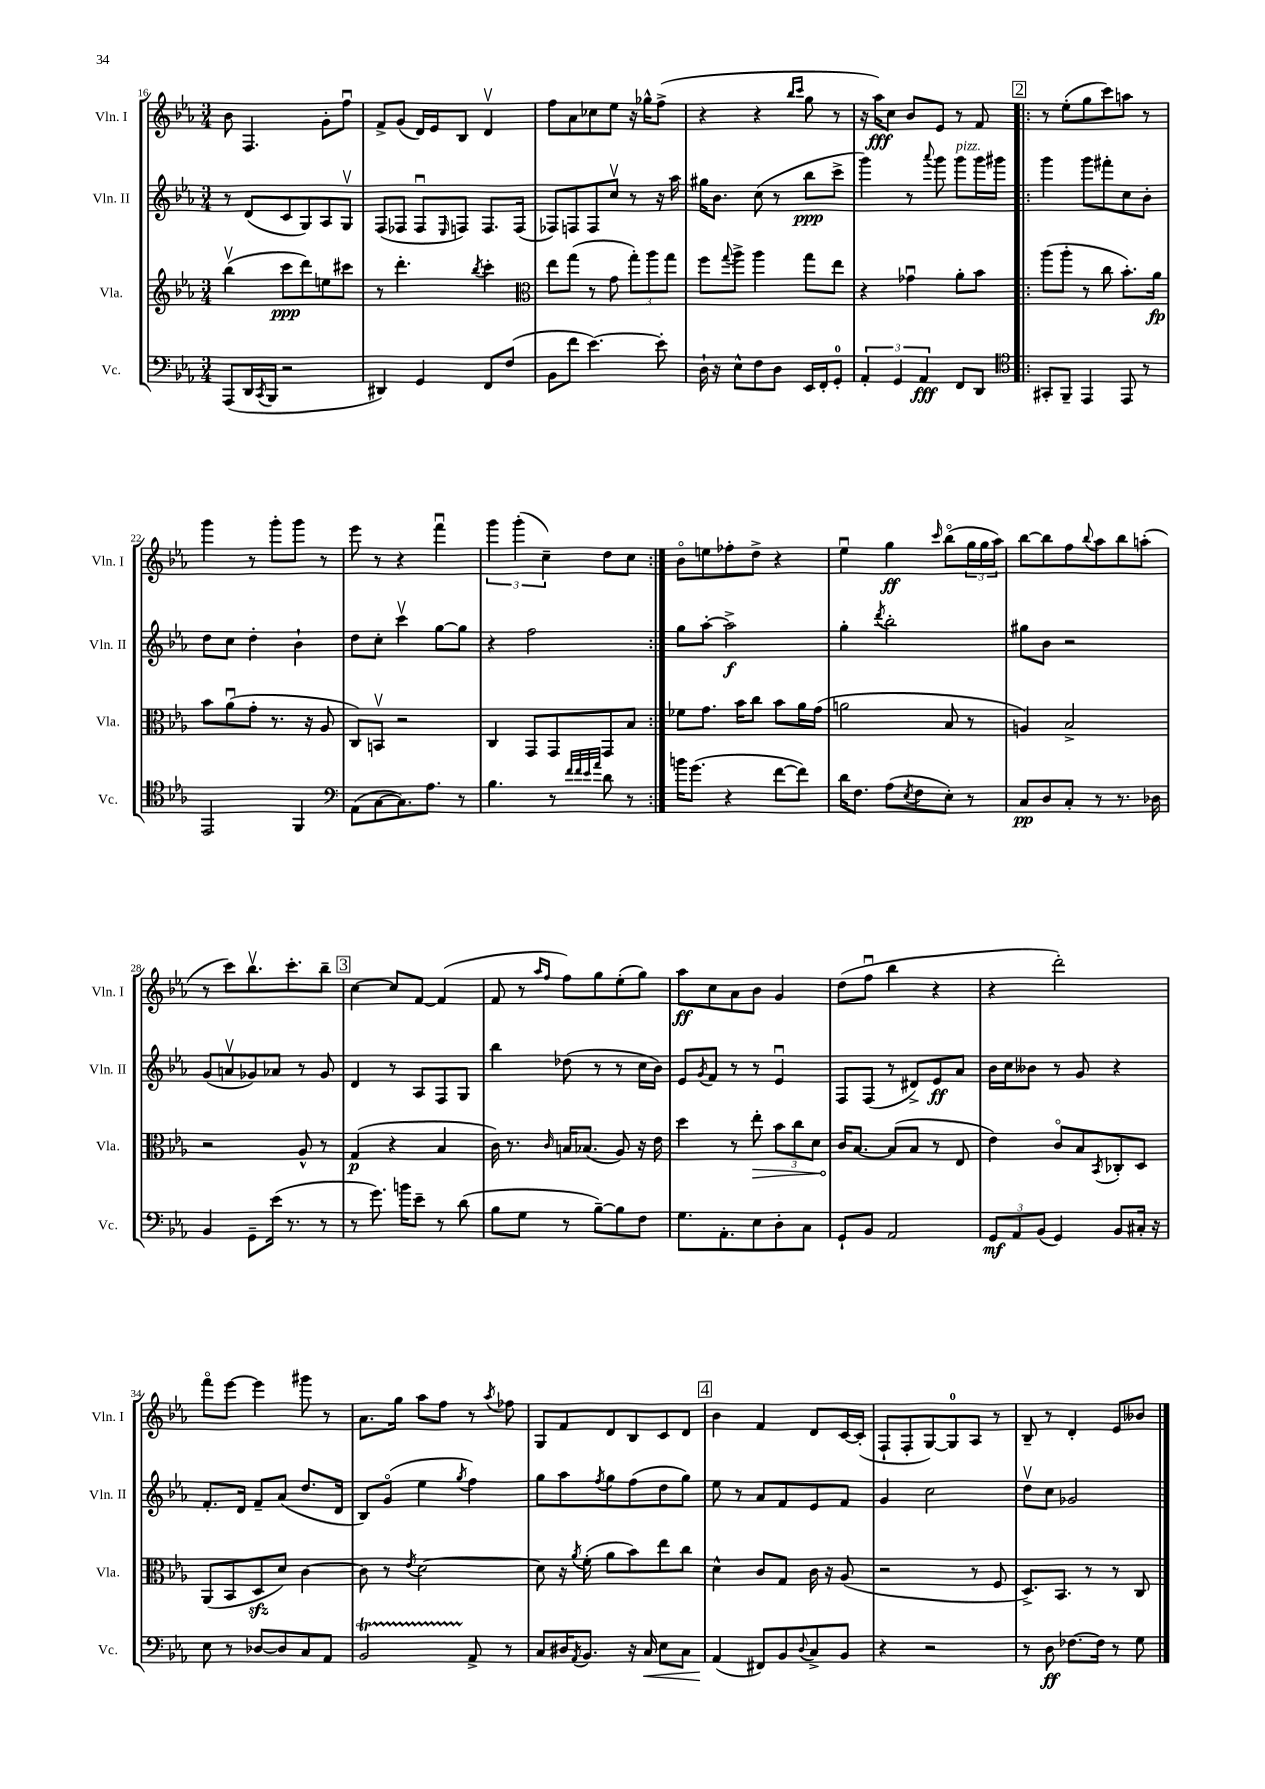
<<
\new StaffGroup <<
\new Staff = "s0" \with { instrumentName = "Vln. I" shortInstrumentName = "Vln. I" } {
    \clef treble \key ees \major \numericTimeSignature \time 3/4
    bes'8 f4. g'8-. f''8\downbow |
    f'8-> g'8( d'16) ees'16 bes8 d'4\upbow |
    f''8 aes'8 ces''8 ees''8 r16 ges''16-^ f''8->( |
    r4 r4 \grace { bes''16 c'''16 } g''8 r8 |
    r16 aes''16\fff) c''8 bes'8 ees'8 r8 f'8 |
    \repeat volta 2 { \mark \markup { \box "2" } r8 ees''8-.( g''8 c'''8) a''8 r8 |
    g'''4 r8 g'''8-. g'''8 r8 |
    ees'''8 r8 r4 f'''4\downbow |
    \tuplet 3/2 { g'''4 g'''4-.( c''4--) } d''8 c''8 | }
    bes'8\flageolet e''8 fes''8-. d''8-> r4 |
    ees''4\downbow g''4\ff \grace { c'''16 } bes''8\flageolet( \tuplet 3/2 { g''16 g''16 aes''16) } |
    bes''8~ bes''8 f''8 \appoggiatura { bes''8 } aes''8 bes''8 a''8-.( |
    r8 c'''8) bes''8.\upbow c'''8.-. bes''8-- |
    \mark \markup { \box "3" } c''4~ c''8 f'8~ f'4( |
    f'8 r8 \grace { aes''16 f''16 } f''8) g''8 ees''8-.( g''8) |
    aes''8\ff c''8 aes'8 bes'8 g'4 |
    d''8( f''8\downbow bes''4 r4 |
    r4 d'''2-.) |
    f'''8\flageolet ees'''8~ ees'''4 gis'''8 r8 |
    aes'8. g''16 aes''8 f''8 r8 \acciaccatura { aes''8 } fes''8 |
    g8 f'8 d'8 bes8 c'8 d'8 |
    \mark \markup { \box "4" } bes'4 f'4 d'8 c'16~ c'16-.( |
    f8-! f8-. g8~) g8-0 aes8 r8 |
    bes8-- r8 d'4-. ees'8 beses'8 \bar "|." |
}
\new Staff = "s1" \with { instrumentName = "Vln. II" shortInstrumentName = "Vln. II" } {
    \clef treble \key ees \major \numericTimeSignature \time 3/4
    r8 d'8( c'8 g8) aes8 g8\upbow |
    f8( fes8 fes8\downbow \grace { ees16 } f8) f8. f16( |
    fes8) f8 f8 c''8\upbow r8 r16 aes''16 |
    gis''16 bes'8. c''8( r8 bes''8\ppp c'''8-> |
    g'''4) r8 \appoggiatura { aes'''8 } g'''8 g'''8^\markup { \italic "pizz." } g'''16 gis'''16 |
    \repeat volta 2 { \mark \markup { \box "2" } g'''4 g'''8 fis'''8-. c''8 bes'8-. |
    d''8 c''8 d''4-. bes'4-! |
    d''8 c''8-. c'''4\upbow g''8~ g''8 |
    r4 f''2 | }
    g''8 aes''8~-. aes''2->\f |
    g''4-. \acciaccatura { d'''8 } bes''2-. |
    gis''8 bes'8 r2 |
    g'8( a'8\upbow ges'8) aes'8 r8 ges'8 |
    \mark \markup { \box "3" } d'4 r8 aes8 f8 g8 |
    bes''4 des''8( r8 r8 c''16 bes'16) |
    ees'8 \acciaccatura { g'8 } f'8 r8 r8 ees'4\downbow |
    f8 f8( r8 dis'8->) ees'8\ff aes'8 |
    bes'16 c''16 beses'8 r8 g'8 r4 |
    f'8.-. d'16 f'8-- aes'8( d''8. d'16 |
    bes8) g'8\flageolet( ees''4 \acciaccatura { g''8 } f''4) |
    g''8 aes''8 \acciaccatura { f''8 } g''8 f''8( d''8 g''8) |
    \mark \markup { \box "4" } ees''8 r8 aes'8 f'8 ees'8 f'8 |
    g'4 c''2 |
    d''8\upbow c''8 ges'2 \bar "|." |
}
\new Staff = "s2" \with { instrumentName = "Vla." shortInstrumentName = "Vla." } {
    \clef treble \key ees \major \numericTimeSignature \time 3/4
    bes''4\upbow( c'''8\ppp d'''8) e''8 cis'''8 |
    r8 d'''4.-. \acciaccatura { bes''8 } c'''4-. |
    \clef alto ees''8 g''8( r8 g'8 \tuplet 3/2 { g''8-.) aes''8 g''8 } |
    f''8 \appoggiatura { g''8 } aes''8-> aes''4 g''8 ees''8 |
    r4 ges'4\downbow aes'8-. bes'8 |
    \repeat volta 2 { \mark \markup { \box "2" } aes''8( aes''8-. r8 c''8 bes'8.-.) aes'16\fp |
    bes'8 aes'8\downbow( g'8-. r8. r16 aes8 |
    c8) b,8\upbow r2 |
    c4 g,8 g,8 g,8 bes8 | }
    fes'8 g'8. bes'16 c''8 bes'8 aes'16 g'16( |
    a'2 bes8 r8 |
    a4) bes2-> |
    r2 aes8-^ r8 |
    \mark \markup { \box "3" } g4\p( r4 bes4 |
    c'16) r8. \grace { c'16 } b16 bes8.( aes8) r16 ees'16 |
    d''4 r8 \once \override Hairpin.circled-tip = ##t ees''8-.\> \tuplet 3/2 { bes'8 c''8 d'8 } |
    c'16\! bes8.~ bes8( bes8 r8 ees8 |
    ees'4) c'8\flageolet bes8 \acciaccatura { bes,8 } ces8-. d8 |
    aes,8( bes,8 d8\sfz d'8) c'4~ |
    c'8 r8 \acciaccatura { ees'8 } d'2~ |
    d'8 r16 \acciaccatura { aes'8 } f'16-.( aes'8 bes'8) ees''8 c''8 |
    \mark \markup { \box "4" } d'4-^ c'8 g8 c'16 r16 aes8( |
    r2 r8 f8 |
    d8.->) bes,8. r8 r8 c8 \bar "|." |
}
\new Staff = "s3" \with { instrumentName = "Vc." shortInstrumentName = "Vc." } {
    \clef bass \key ees \major \numericTimeSignature \time 3/4
    aes,,8( d,16 \acciaccatura { c,8 } bes,,16 r2 |
    dis,4) g,4 f,8 f8( |
    bes,8 f'8 ees'4.~) ees'8-. |
    d16-! r16 ees8-^ f8 d8 ees,16 f,16-. g,8-0-. |
    \tuplet 3/2 { aes,4-. g,4 aes,4\fff } f,8 d,8 |
    \repeat volta 2 { \mark \markup { \box "2" } \clef tenor gis,8-. f,8-- ees,4 ees,8 r8 |
    ees,2 f,4 |
    \clef bass aes,8( c8~ c8.) aes8. r8 |
    bes4. r8 \grace { f'32 f'32 ees'32 aes'32 } d'8 r8 | }
    b'16 g'8.( r4 f'8~ f'8) |
    d'16 f8. aes8( \acciaccatura { ees8 } f8 ees8-.) r8 |
    c8\pp d8 c8-. r8 r8. des16 |
    bes,4 g,8-- ees'16( r8. r8 |
    \mark \markup { \box "3" } r8 g'8.) b'16 ees'8-- r8 d'8( |
    bes8 g8 r8 bes8~--) bes8 f8 |
    g8. aes,8.-. ees8 d8-. c8 |
    g,8-! bes,8 aes,2 |
    \tuplet 3/2 { g,8\mf aes,8 bes,8( } g,4) bes,8 cis16-. r16 |
    ees8 r8 des8~ des8 c8 aes,8 |
    bes,2\startTrillSpan aes,8->\stopTrillSpan r8 |
    c8 dis16 \acciaccatura { aes,8 } bes,8. r16 c16\< ees8 c8 |
    \mark \markup { \box "4" } aes,4\!( fis,8) bes,8 \appoggiatura { d8 } c8-> bes,8 |
    r4 r2 |
    r8 d8\ff fes8.~ fes16 r8 g8 \bar "|." |
}
>>
>>
\layout { \context { \Score currentBarNumber = #16 } }
